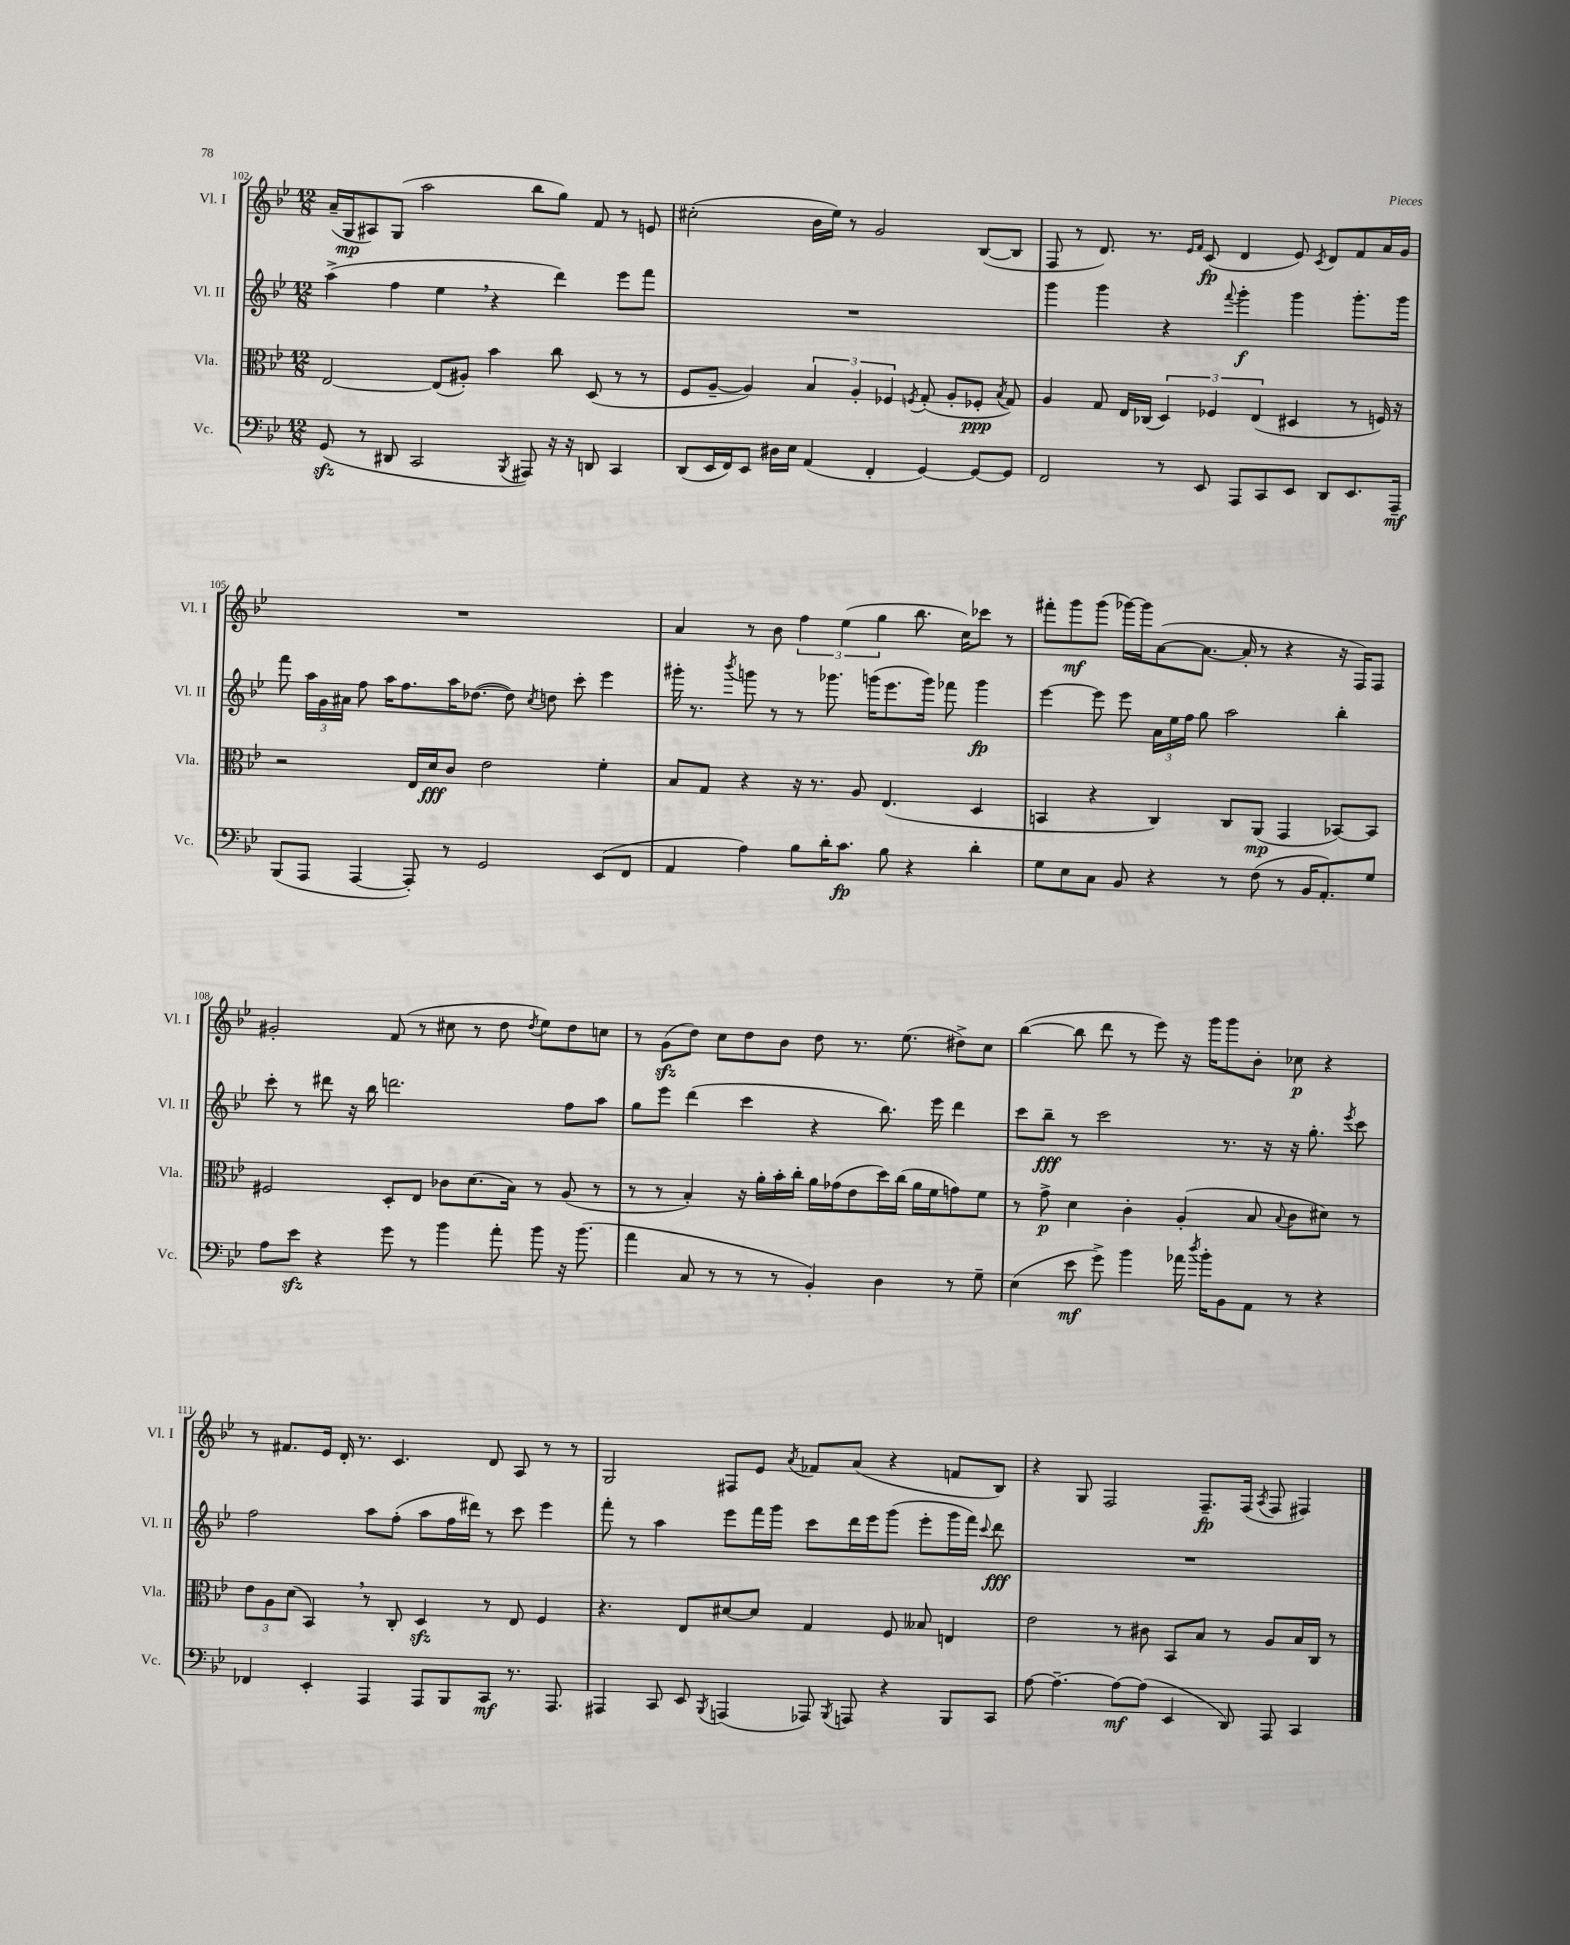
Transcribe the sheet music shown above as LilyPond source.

<<
\new StaffGroup <<
\new Staff = "s0" \with { instrumentName = "Vl. I" shortInstrumentName = "Vl. I" } {
    \clef treble \key bes \major \numericTimeSignature \time 12/8
    \autoBeamOff a'16[--( g16\mp ais8) g8]( a''2 bes''8[ g''8]) f'8 r8 e'8 |
    cis''2-.( bes'16[ ees''16]) r8 g'2 bes8[~( bes8] |
    f8 r8 d'8.) r8. \grace { ees'16[ f'16] } c'8\fp( d'4 ees'8) \acciaccatura { c'8 } d'8[ f'8 a'16 g'16] |
    R1. |
    a'4 r8 bes'8 \tuplet 3/2 { f''4 ees''4( g''4 } bes''8. c''16[) ces'''8] r8 |
    fis'''8[-. g'''8\mf g'''8]( ges'''16[~) ges'''16 a'8~( a'8.]~ a'16-. r8 r4 r16 f16[) f8] |
    gis'2-. f'8( r8 cis''8 r8 d''8 \acciaccatura { d''8 } ees''8[) d''8 c''8] |
    r8 g'8[\sfz( d''8]) c''8[ d''8 bes'8] d''8 r8. ees''8.( dis''8[->) c''8] |
    bes''4~( bes''8 d'''8 r8 ees'''8) r16 g'''16[ g'''8 bes'8]-. ces''8\p r4 |
    r8 fis'8.[ ees'16] d'16-. r8. c'4. d'8 a8 r8 r8 |
    g2 fis8[ ees'8] \acciaccatura { a'8 } fes'8[ a'8]( r4 f'8[ bes8]) |
    r4 g8 f2 f8.[--\fp f16]( \acciaccatura { a8 } f8 fis4) \bar "|." |
}
\new Staff = "s1" \with { instrumentName = "Vl. II" shortInstrumentName = "Vl. II" } {
    \clef treble \key bes \major \numericTimeSignature \time 12/8
    \autoBeamOff a''4->( f''4 ees''4 \breathe r4 d'''4) ees'''8[ f'''8] |
    R1. |
    g'''4 g'''4 r4 \appoggiatura { f'''8 } g'''4-.\f g'''4 g'''8.[-. g'''16] |
    f'''8 \tuplet 3/2 { a''16[ g'16 ais'16] } f''8 a''16[ f''8. a''16 des''8.]~( des''8) \acciaccatura { c''8 } d''8 c'''8-. ees'''4 |
    gis'''16-. r8. \acciaccatura { bes'''8 } g'''8 r8 r8 ges'''8. g'''16[( ees'''8. g'''16]) fes'''8 g'''4\fp |
    ees'''4~ ees'''8 ees'''8 \tuplet 3/2 { a'16[ ees''16 f''16] } g''8 a''2 bes''4-. |
    c'''8-. r8 dis'''8 r16 bes''16 d'''2. f''8[ a''8] |
    g''8[ ees'''8] d'''4( c'''4 r4 bes''8.) ees'''16 d'''4 |
    c'''8[ bes''8]--\fff r8 c'''2 r8. r16 r16 g''8.-. \acciaccatura { ees'''8 } c'''8 |
    f''2 a''8[ f''8]-.( a''8[ f''16 dis'''16]) r8 c'''8 ees'''4 |
    f'''8-. r8 a''4 ees'''8[ f'''16 g'''16] c'''8[ d'''16 ees'''16 g'''8]( ees'''8[-. g'''16 f'''16]) \appoggiatura { c'''8 } d'''8\fff |
    R1. \bar "|." |
}
\new Staff = "s2" \with { instrumentName = "Vla." shortInstrumentName = "Vla." } {
    \clef alto \key bes \major \numericTimeSignature \time 12/8
    \autoBeamOff ees2~ ees8[( ais8]-.) bes'4 c''8 d8( r8 r8 |
    f8[ a8]~-- a4) \tuplet 3/2 { bes4 a4-. fes4 } \acciaccatura { f8 } g8-.( a8[-. fes8]-.\ppp \acciaccatura { bes8 } g8) |
    a4 g8 ees16[ ces16]( \tuplet 3/2 { d4) fes4 ees4( } dis4 r8 f16) r16 |
    r2 ees16[ d'16\fff c'8] ees'2 f'4-. |
    bes8[ g8] r4 r16 r8. a8 ees4.( d4 |
    b,4 r4 c4) c8[ a,8]\mp( g,4 bes,8[~) bes,8] |
    fis2 d8[-. ees8] ces'8[ d'8.( bes16]) r8 a8( r8 |
    r8 r8 bes4-.) r16 a'16[-. bes'16-. c''16]-. a'16[ ges'16( ees'8 d''16) c''16]( a'16[ f'16 g'8) f'8] |
    r8 g'8->\p d'4 c'4-. a4-.( bes8 \appoggiatura { bes8 } c'8[ dis'8]) r8 |
    \tuplet 3/2 { ees'8[ a8 d'8]( } bes,4) \breathe r8 c8-. d4\sfz r8 ees8 f4 |
    r4. ees8[ dis'8~ dis'8] g4 f8 beses8 e4 |
    ees'2 r8 cis'8 bes,8[ bes8] r8 a8[ bes16 c16] r8 \bar "|." |
}
\new Staff = "s3" \with { instrumentName = "Vc." shortInstrumentName = "Vc." } {
    \clef bass \key bes \major \numericTimeSignature \time 12/8
    \autoBeamOff g,8\sfz( r8 dis,8 c,2 \acciaccatura { bes,,8 } ais,,8) r16 r16 d,8 c,4 |
    d,8[( ees,16 f,16) ees,8] dis16[ ees16] a,4( f,4-. g,4~) g,8[~ g,8] |
    f,2 r8 ees,8 a,,8[ c,8 ees,8] d,8[ ees,8. a,,16]--\mf |
    bes,,8[( a,,8] a,,4~ a,,8-.) r8 g,2 ees,8[( f,8] |
    a,4 a4) bes8[ d'16-. c'8.]\fp bes8 r4 d'4-. |
    g8[ ees8 c8] bes,8 r4 r8 f8( r8 bes,16[ a,8.-.) g8] |
    a8[ ees'8]\sfz r4 g'8 r8 bes'4 a'8-. bes'8 r16 bes'8.( |
    a'4 c8 r8 r8 r8 bes,4-.) d4 r8 g8-- |
    ees4( ees'8\mf g'8->) bes'4 aes'16 \acciaccatura { d''8 } bes'16[-. bes,8 a,8] r8 r4 |
    fes,4 ees,4-. a,,4 a,,8[ bes,,8 c,8]\mf r8. a,,8. |
    ais,,4 c,8 ees,8 \acciaccatura { bes,,8 } a,,4( aes,,8) \acciaccatura { bes,,8 } a,,8 r4 bes,,8[ c,8] |
    a8~ a4.~-- a8[~\mf a8]( ees,4 d,8) a,,8 c,4 \bar "|." |
}
>>
>>
\layout { \context { \Score currentBarNumber = #102 } }
